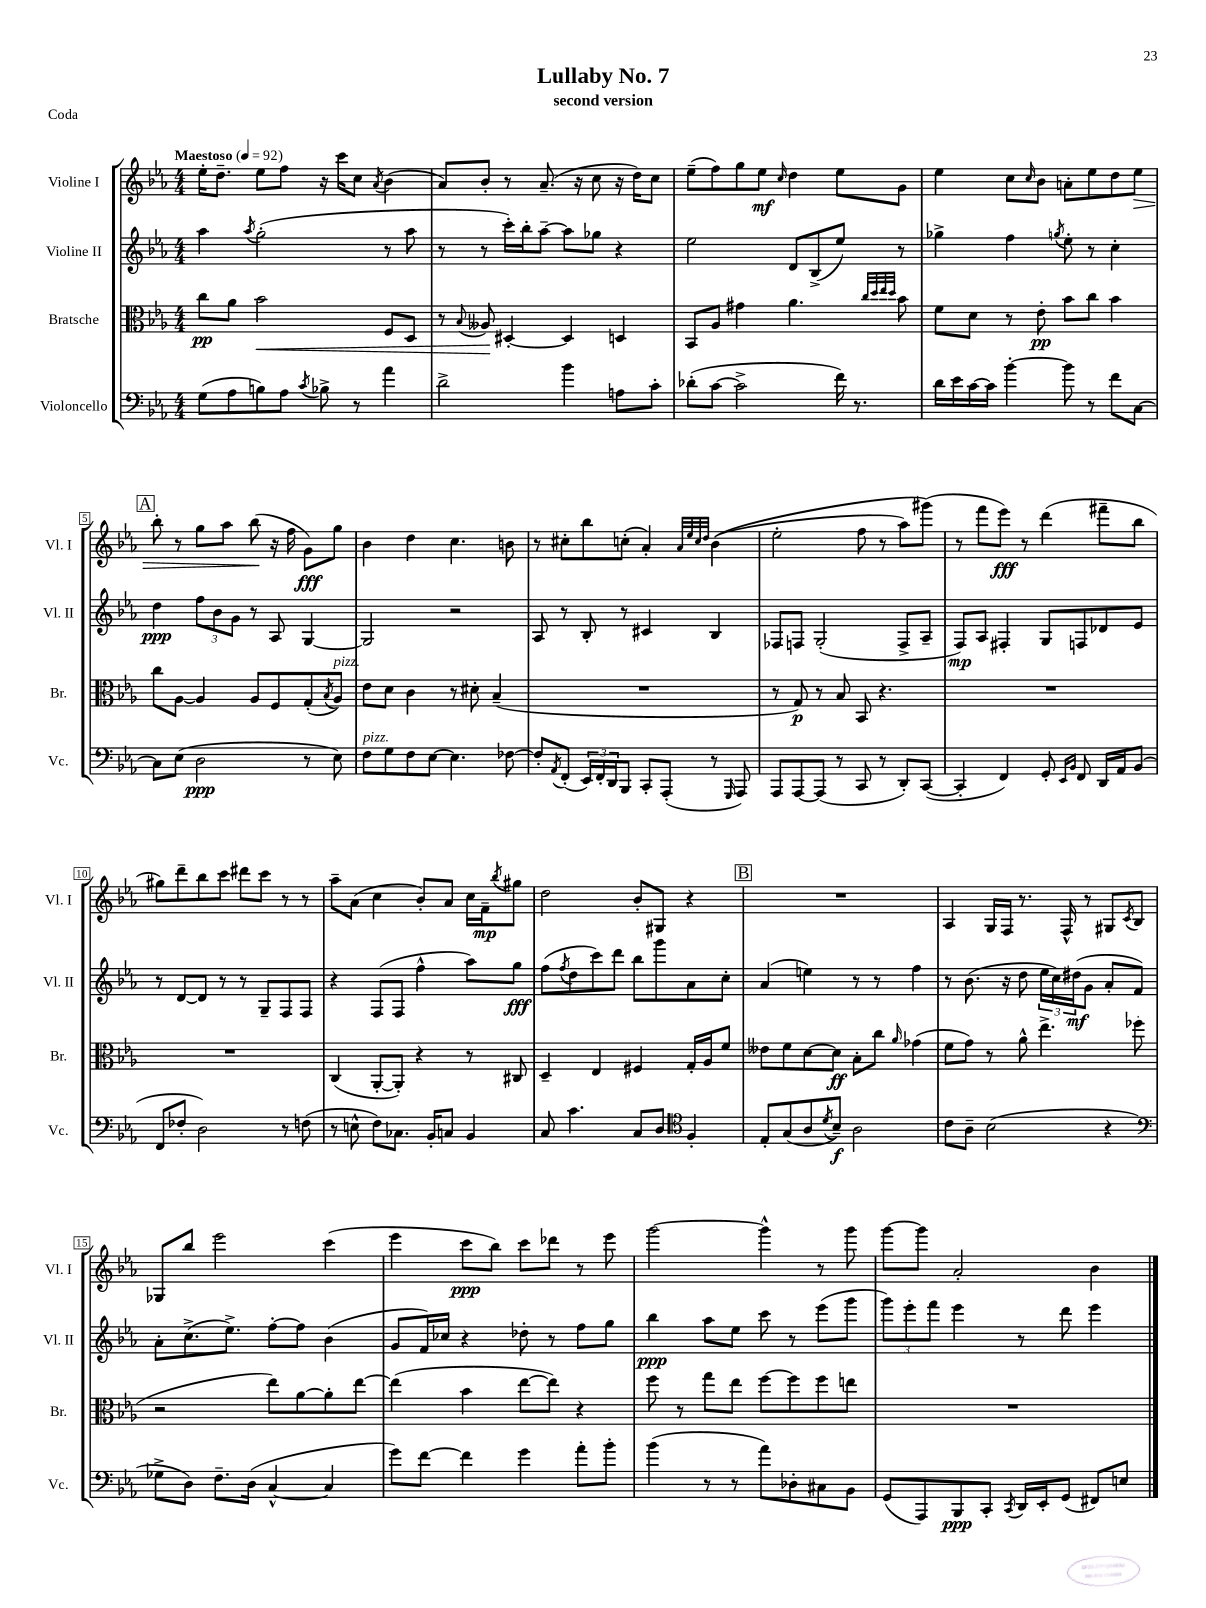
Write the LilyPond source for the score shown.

\header { title = "Lullaby No. 7" subtitle = "second version" piece = "Coda" }
<<
\new StaffGroup <<
\new Staff = "s0" \with { instrumentName = "Violine I" shortInstrumentName = "Vl. I" } {
    \clef treble \key ees \major \numericTimeSignature \time 4/4 \tempo "Maestoso" 4 = 92
    ees''16-. d''8.-- ees''8 f''8 r16 c'''16 c''8 \acciaccatura { aes'8 } bes'4( |
    aes'8) bes'8-. r8 aes'8.--( r16 c''8 r16 d''16) c''8 |
    ees''8--( f''8) g''8 ees''8\mf \grace { c''16 } d''4 ees''8 g'8 |
    ees''4 c''8 \grace { c''16 } bes'8 a'8-. ees''8 d''8 ees''8\> |
    \mark \markup { \box "A" } bes''8-. r8 g''8 aes''8 bes''8\!( r16 f''16 g'8\fff) g''8 |
    bes'4 d''4 c''4. b'8 |
    r8 cis''8-. bes''8 c''8-.( aes'4-.) \grace { aes'32 ees''32 c''32 d''32 } bes'4(\( |
    ees''2-. f''8 r8 aes''8) gis'''8(\) |
    r8 f'''8 ees'''8\fff) r8 d'''4( fis'''8-- bes''8 |
    gis''8) d'''8-- bes''8 c'''8 dis'''8 c'''8 r8 r8 |
    aes''8-- aes'8( c''4 bes'8-.) aes'8 c''16 f'16--\mp \acciaccatura { bes''8 } gis''8 |
    d''2 bes'8-. gis8 r4 |
    \mark \markup { \box "B" } R1 |
    aes4 g16 f16 r8. f16-^ r8 gis8 \acciaccatura { c'8 } bes8 |
    ges8 bes''8 ees'''2 c'''4( |
    ees'''4 c'''8\ppp bes''8) c'''8 des'''8 r8 ees'''8 |
    g'''2~ g'''4-^ r8 g'''8 |
    g'''8~ g'''8 aes'2-. bes'4 \bar "|." |
}
\new Staff = "s1" \with { instrumentName = "Violine II" shortInstrumentName = "Vl. II" } {
    \clef treble \key ees \major \numericTimeSignature \time 4/4
    aes''4 \acciaccatura { aes''8 } g''2-.( r8 aes''8 |
    r8 r8 c'''16-.) bes''16-. aes''8~-- aes''8 ges''8 r4 |
    ees''2 d'8 bes8->( ees''8) r8 |
    ges''4-> f''4 \acciaccatura { g''8 } ees''8-. r8 c''4-. |
    \mark \markup { \box "A" } d''4\ppp \tuplet 3/2 { f''8 bes'8 g'8 } r8 aes8 g4~ |
    g2 r2 |
    aes8 r8 bes8-. r8 cis'4 bes4 |
    fes8 f8 g2-.( f8-> aes8-- |
    f8\mp) aes8 fis4-. g8 f8 des'8 ees'8 |
    r8 d'8~ d'8 r8 r8 g8-- f8 f8 |
    r4 f8( f8 f''4-^ aes''8) g''8\fff |
    f''8( \acciaccatura { f''8 } d''8 c'''8) d'''8 bes''8 g'''8 aes'8 c''8-. |
    \mark \markup { \box "B" } aes'4( e''4) r8 r8 f''4 |
    r8 bes'8.( r16 d''8 \tuplet 3/2 { ees''16 c''16) dis''16\mf( } g'8 aes'8-. f'8) |
    aes'8-. c''8.->( ees''8.->) f''8~-. f''8 bes'4( |
    g'8 f'16) ces''16 r4 des''8-. r8 f''8 g''8 |
    bes''4\ppp aes''8 ees''8 c'''8 r8 ees'''8( g'''8 |
    \tuplet 3/2 { g'''8) ees'''8-. f'''8 } ees'''4 r8 d'''8 ees'''4 \bar "|." |
}
\new Staff = "s2" \with { instrumentName = "Bratsche" shortInstrumentName = "Br." } {
    \clef alto \key ees \major \numericTimeSignature \time 4/4
    c''8\pp aes'8 bes'2\< f8 d8 |
    r8 \appoggiatura { bes8 } aeses8\! dis4~-. dis4 d4 |
    bes,8 aes8 gis'4 aes'4. \grace { c''32 d''32 ees''32 d''32 } bes'8 |
    f'8 d'8 r8 ees'8-.\pp bes'8 c''8 bes'4 |
    \mark \markup { \box "A" } c''8 aes8~ aes4 aes8 f8 g8-.( \acciaccatura { bes8 } aes8^\markup { \italic "pizz." }) |
    ees'8 d'8 c'4 r8 dis'8-. bes4--( |
    R1 |
    r8 g8\p) r8 bes8 bes,8 r4. |
    R1 |
    R1 |
    c4( aes,8~-. aes,8-.) r4 r8 cis8 |
    d4-- ees4 fis4 g16-. aes16 f'8 |
    \mark \markup { \box "B" } eeses'8 f'8 d'8~ d'8\ff bes8-. c''8 \grace { aes'16 } ges'4( |
    f'8 g'8) r8 aes'8-^ ees''4.-> fes''8( |
    r2 ees''8) aes'8~ aes'8-. ees''8~ |
    ees''4( bes'4 ees''8~ ees''8) r4 |
    f''8 r8 g''8 ees''8 f''8~ f''8 f''8 e''8 |
    R1 \bar "|." |
}
\new Staff = "s3" \with { instrumentName = "Violoncello" shortInstrumentName = "Vc." } {
    \clef bass \key ees \major \numericTimeSignature \time 4/4
    g8( aes8 b8) aes8 \acciaccatura { c'8 } bes8-> r8 aes'4 |
    d'2-> bes'4 a8 c'8-. |
    des'8-.( c'8~ c'2-> f'16) r8. |
    d'16 ees'16 c'16~ c'16 bes'4~-. bes'8 r8 f'8 c8~ |
    \mark \markup { \box "A" } c8 ees8( d2\ppp r8 ees8) |
    f8^\markup { \italic "pizz." } g8 f8 ees8~ ees4. fes8~ |
    fes8-. \acciaccatura { aes,8 } f,8-.( \tuplet 3/2 { ees,16) f,16-. d,16 } bes,,8 c,8-. aes,,8-.( r8 \grace { g,,16 } aes,,8) |
    aes,,8 aes,,8~ aes,,8( r8 c,8 r8 d,8-.) c,8~( |
    c,4-. f,4) g,8-. \grace { ees,16 bes,16 } f,8 d,16 aes,16 bes,8( |
    f,8 fes8-. d2) r8 f8( |
    r8 e8-^ f8) ces8. bes,16-. c8 bes,4 |
    c8 c'4. c8 d8 \clef tenor f4-. |
    \mark \markup { \box "B" } ees8-. g8( aes8 \acciaccatura { d'8 } bes8--\f) aes2 |
    c'8 aes8-- bes2( r4 |
    \clef bass ges8-> d8) f8.-- d16( c4~-^ c4 |
    g'8) f'8~ f'4 g'4 aes'8-. bes'8-. |
    bes'4( r8 r8 aes'8) des8-. cis8 bes,8 |
    g,8( aes,,8) bes,,8\ppp c,8-. \acciaccatura { c,8 } d,16 ees,16-. g,8( fis,8) e8 \bar "|." |
}
>>
>>
\layout { \context { \Score \override BarNumber.stencil = #(make-stencil-boxer 0.1 0.3 ly:text-interface::print) } }
